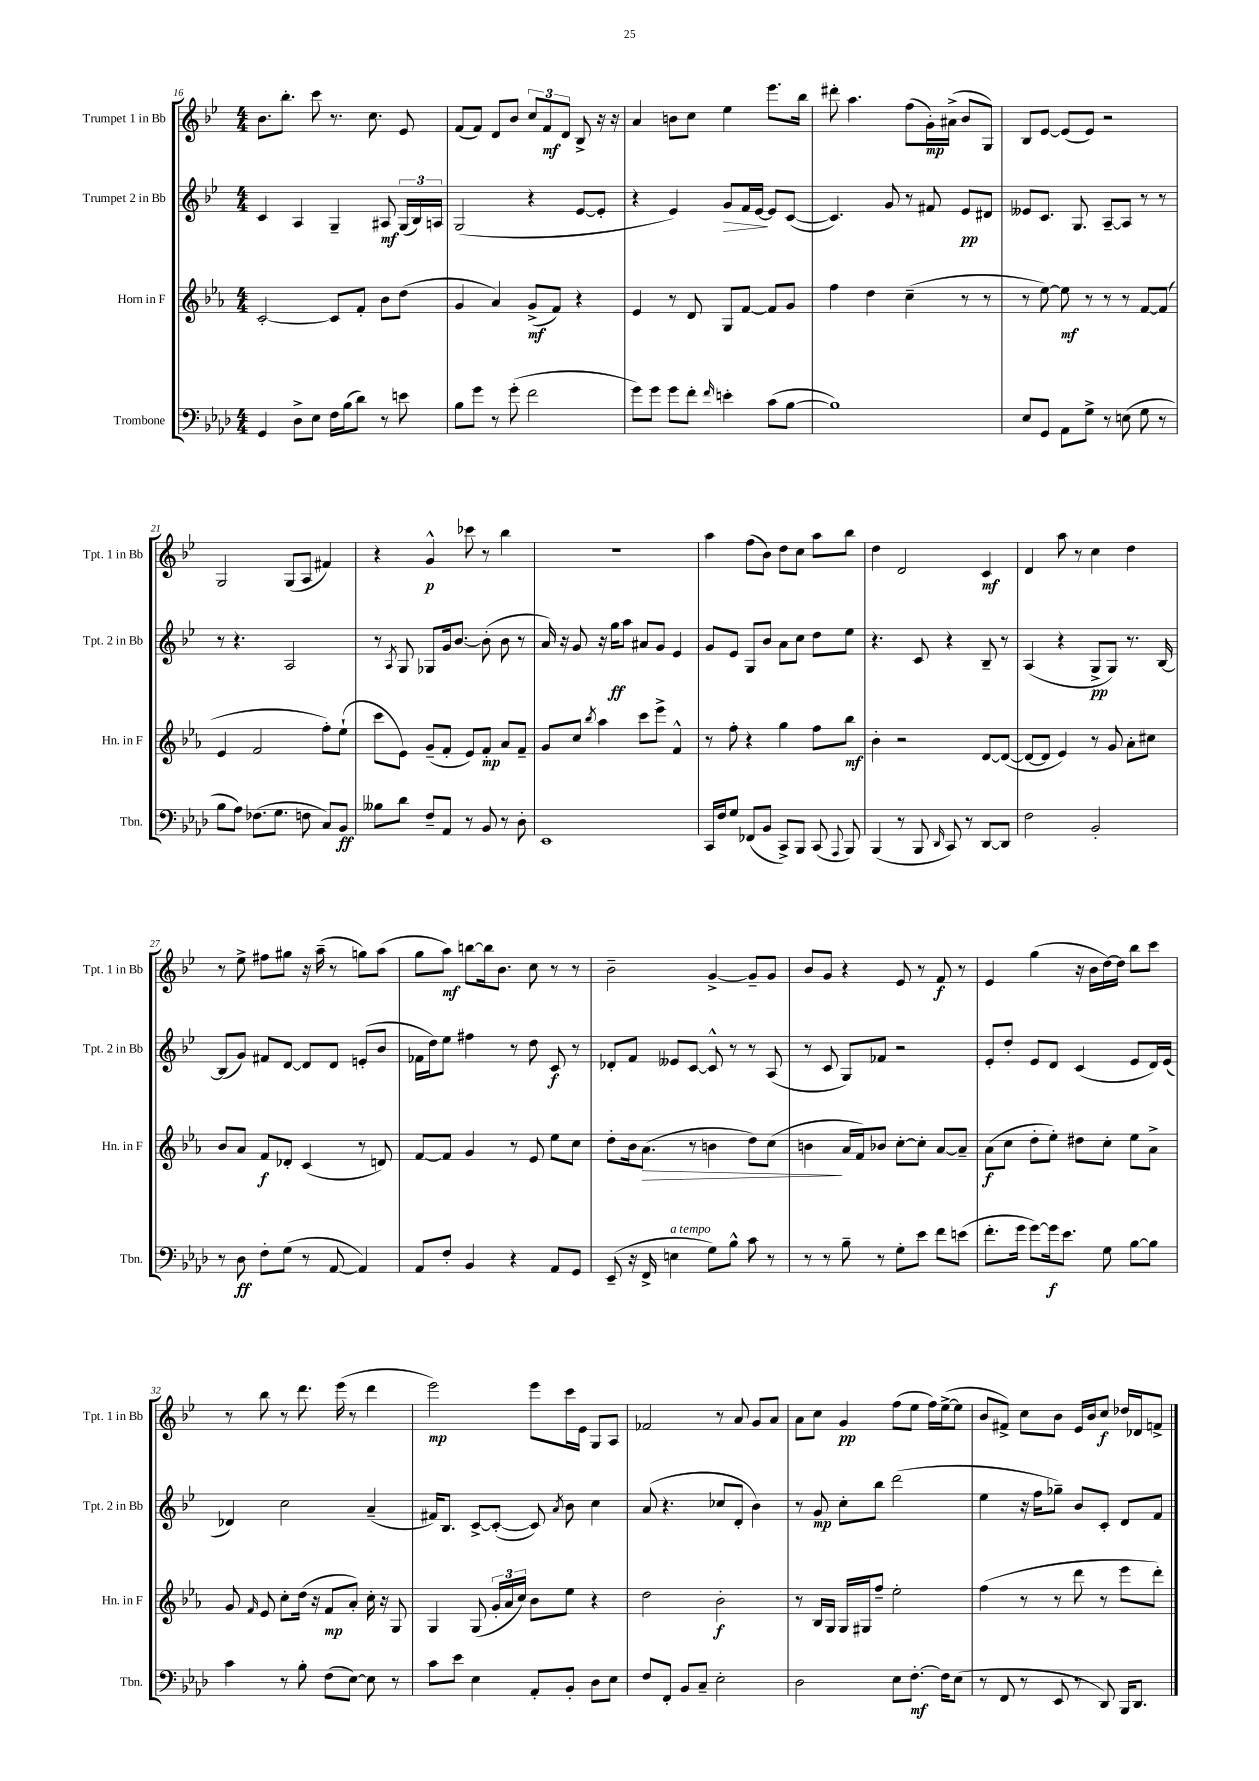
<<
\new StaffGroup <<
\new Staff = "s0" \with { instrumentName = "Trumpet 1 in Bb" shortInstrumentName = "Tpt. 1 in Bb" } {
    \clef treble \key bes \major \numericTimeSignature \time 4/4
    \autoBeamOff bes'8.[ bes''8.]-. c'''8 r8. c''8. ees'8 |
    f'8[( f'8]) d'8[ bes'8] \tuplet 3/2 { c''8[ f'8\mf d'8] } bes8-> r16 r16 |
    a'4 b'8[ c''8] ees''4 ees'''8.[ bes''16] |
    dis'''8-. a''4. f''8[( g'16-.\mp) ais'16]->( bes'8[ g8]) |
    bes8[ ees'8]~ ees'8[( ees'8]) r2 |
    g2 g8[( a8] fis'4) |
    r4 g'4-^\p ces'''8 r8 bes''4 |
    R1 |
    a''4 f''8[( bes'8]) d''8[ c''8] a''8[ bes''8] |
    d''4 d'2 c'4\mf |
    d'4 a''8 r8 c''4 d''4 |
    r8 ees''8-> fis''8[ gis''8] r16 a''16--( r8 g''8[) a''8]( |
    g''8[ a''8]\mf) b''8[~ b''16 bes'8.] c''8 r8 r8 |
    bes'2-- g'4~-> g'8[-- g'8] |
    bes'8[ g'8] r4 ees'8 r8 f'8\f r8 |
    ees'4 g''4( r16 bes'16[ d''16~) d''16] bes''8[ c'''8] |
    r8 bes''8 r8 d'''8. ees'''16( r8 d'''4 |
    ees'''2\mp) ees'''8[ c'''16 ees'16] g8[ a8] |
    fes'2 r8 a'8 g'8[ a'8] |
    a'8[ c''8] g'4\pp f''8[( ees''8] f''16[) ees''16~->( ees''8] |
    bes'8[ fis'8]->) c''8[ bes'8] ees'16[ bes'16 c''8]\f des''16[ des'16 f'8]-> \bar "|." |
}
\new Staff = "s1" \with { instrumentName = "Trumpet 2 in Bb" shortInstrumentName = "Tpt. 2 in Bb" } {
    \clef treble \key bes \major \numericTimeSignature \time 4/4
    \autoBeamOff c'4 a4 g4-- ais8\mf \tuplet 3/2 { g16[( bes16) a16] } |
    g2( r4 ees'8[~ ees'8]-. |
    r4 ees'4) g'8[\> f'16 ees'16]~\! ees'8[ c'8]~( |
    c'4.) g'8 r8 fis'8 ees'8[\pp dis'8] |
    eeses'8[ c'8.] g8. a8[~-- a8] r8 r8 |
    r8 r4. a2 |
    r8 \acciaccatura { a8 } g8 ges8[ g'16 bes'8.]~ bes'8-.( bes'8 r8 |
    a'16) r16 g'8 r16 g''16[\ff a''8] ais'8[ g'8] ees'4 |
    g'8[ ees'8] g8[ bes'8] a'8[ c''8] d''8[ ees''8] |
    r4. c'8 r4 bes8-- r8 |
    a4( r4 g8[->\pp g8]) r8. bes16~ |
    bes8[( g'8]) fis'8[ d'8]~ d'8[ d'8] e'8[-.( bes'8] |
    fes'16[ d''16) ees''8] fis''4 r8 d''8 c'8\f r8 |
    des'8[-. f'8] eeses'8[ c'8]~ c'8-^ r8 r8 a8( |
    r8 c'8 g8[) fes'8] r2 |
    ees'8[-. d''8]-. ees'8[ d'8] c'4( ees'8[ d'16) ees'16]( |
    des'4) c''2 a'4--( |
    fis'16[) bes8.] c'8[~-> c'8]~-.( c'8) \acciaccatura { a'8 } bes'8 c''4 |
    a'8( r4. ces''8[ d'8]-. bes'4) |
    r8 g'8\mp c''8[-. bes''8] d'''2( |
    ees''4 r16 f''16[ ges''8]--) bes'8[ c'8]-. d'8[ f'8] \bar "|." |
}
\new Staff = "s2" \with { instrumentName = "Horn in F" shortInstrumentName = "Hn. in F" } {
    \clef treble \key ees \major \numericTimeSignature \time 4/4
    \autoBeamOff c'2~-. c'8[ f'8]-. bes'8[ d''8]( |
    g'4 aes'4) g'8[->\mf( f'8]) r4 |
    ees'4 r8 d'8 g8[ f'8]~ f'8[ g'8] |
    f''4 d''4 c''4--( r8 r8 |
    r8 ees''8~) ees''8\mf r8 r8 r8 f'8[~ f'8]( |
    ees'4 f'2 f''8[-.) ees''8]-!( |
    c'''8[ ees'8]) g'8[--( f'8]-. ees'8[) f'8]-.\mp aes'8[ f'8]-- |
    g'8[ c''8] \acciaccatura { bes''8 } aes''4 c'''8[ ees'''8]-> f'4-^ |
    r8 f''8-. r4 g''4 f''8[ bes''8]\mf |
    bes'4-. r2 d'8[~ d'8]~( |
    d'8[~ d'8] ees'4) r8 g'8 aes'8[-. cis''8] |
    bes'8[ aes'8] f'8[\f des'8]-. c'4( r8 d'8) |
    f'8[~ f'8] g'4 r8 ees'8 ees''8[ c''8] |
    d''8[-. bes'16 aes'8.]\>( r8 b'4 d''8[) c''8]( |
    b'4\! aes'16[ f'16) bes'8] c''8[~-. c''8]-. aes'8[~ aes'8]-- |
    aes'8[\f( c''8] d''8[-. ees''8]-.) dis''8[ c''8]-. ees''8[ aes'8]-> |
    g'8 \grace { f'16 } ees'8 c''8[-. d''16]( r16 f'8[\mp aes'8]-.) c''16-. r16 g8 |
    g4 g8( \tuplet 3/2 { g'16[-. aes'16 c''16]) } bes'8[ ees''8] r4 |
    d''2 bes'2-.\f |
    r8 bes16[ g16] g16[ gis16 f''8]-- ees''2-. |
    f''4( r8 r8 d'''8 r8 ees'''8[ d'''8]-.) \bar "|." |
}
\new Staff = "s3" \with { instrumentName = "Trombone" shortInstrumentName = "Tbn." } {
    \clef bass \key aes \major \numericTimeSignature \time 4/4
    \autoBeamOff g,4 des8[-> ees8] f16[ bes16( des'8]) r8 e'8 |
    bes8[ g'8] r8 g'8-.( f'2 |
    g'8[) g'8] g'8[ f'8]-. \grace { f'16 } e'4-. c'8[( bes8]~ |
    bes1) |
    ees8[ g,8] aes,8[ g8]-> r8 e8( g8 r8 |
    bes8[ aes8]) fes8.[( g8.] f8 c8[) bes,8]\ff |
    beses8[ des'8] f8[-- aes,8] r8 bes,8 r8 des8-. |
    ees,1 |
    c,16[ f16 g8] fes,8[( bes,8] c,8[->) bes,,8] c,8( \appoggiatura { aes,,8 } bes,,8) |
    bes,,4( r8 bes,,8 \grace { des,16 } c,8) r8 des,8[~ des,8] |
    f2 bes,2-. |
    r8 des8\ff f8[-. g8]( r8 aes,8~ aes,4) |
    aes,8[ f8]-. bes,4 r4 aes,8[ g,8] |
    ees,8--( r16 f,16-> e4^\markup { \italic "a tempo" } g8[) bes8]-^ c'8 r8 |
    r8 r8 bes8-- r8 g8[-. ees'8] f'8[ e'8]( |
    f'8.[-. g'16] g'8[~) g'16\f ees'8.] g8 bes8[~ bes8] |
    c'4 r8 bes8-. f8[( ees8]~) ees8 r8 |
    c'8[ ees'8] ees4 aes,8[-. bes,8]-. des8[ ees8] |
    f8[ f,8]-. bes,8[ c8]-- ees2-. |
    des2 ees8[ f8.]~-.\mf f16[ ees8]( |
    r8 f,8 r8 ees,8 r8 des,8) bes,,16[ des,8.] \bar "|." |
}
>>
>>
\layout { \context { \Score currentBarNumber = #16 } }
